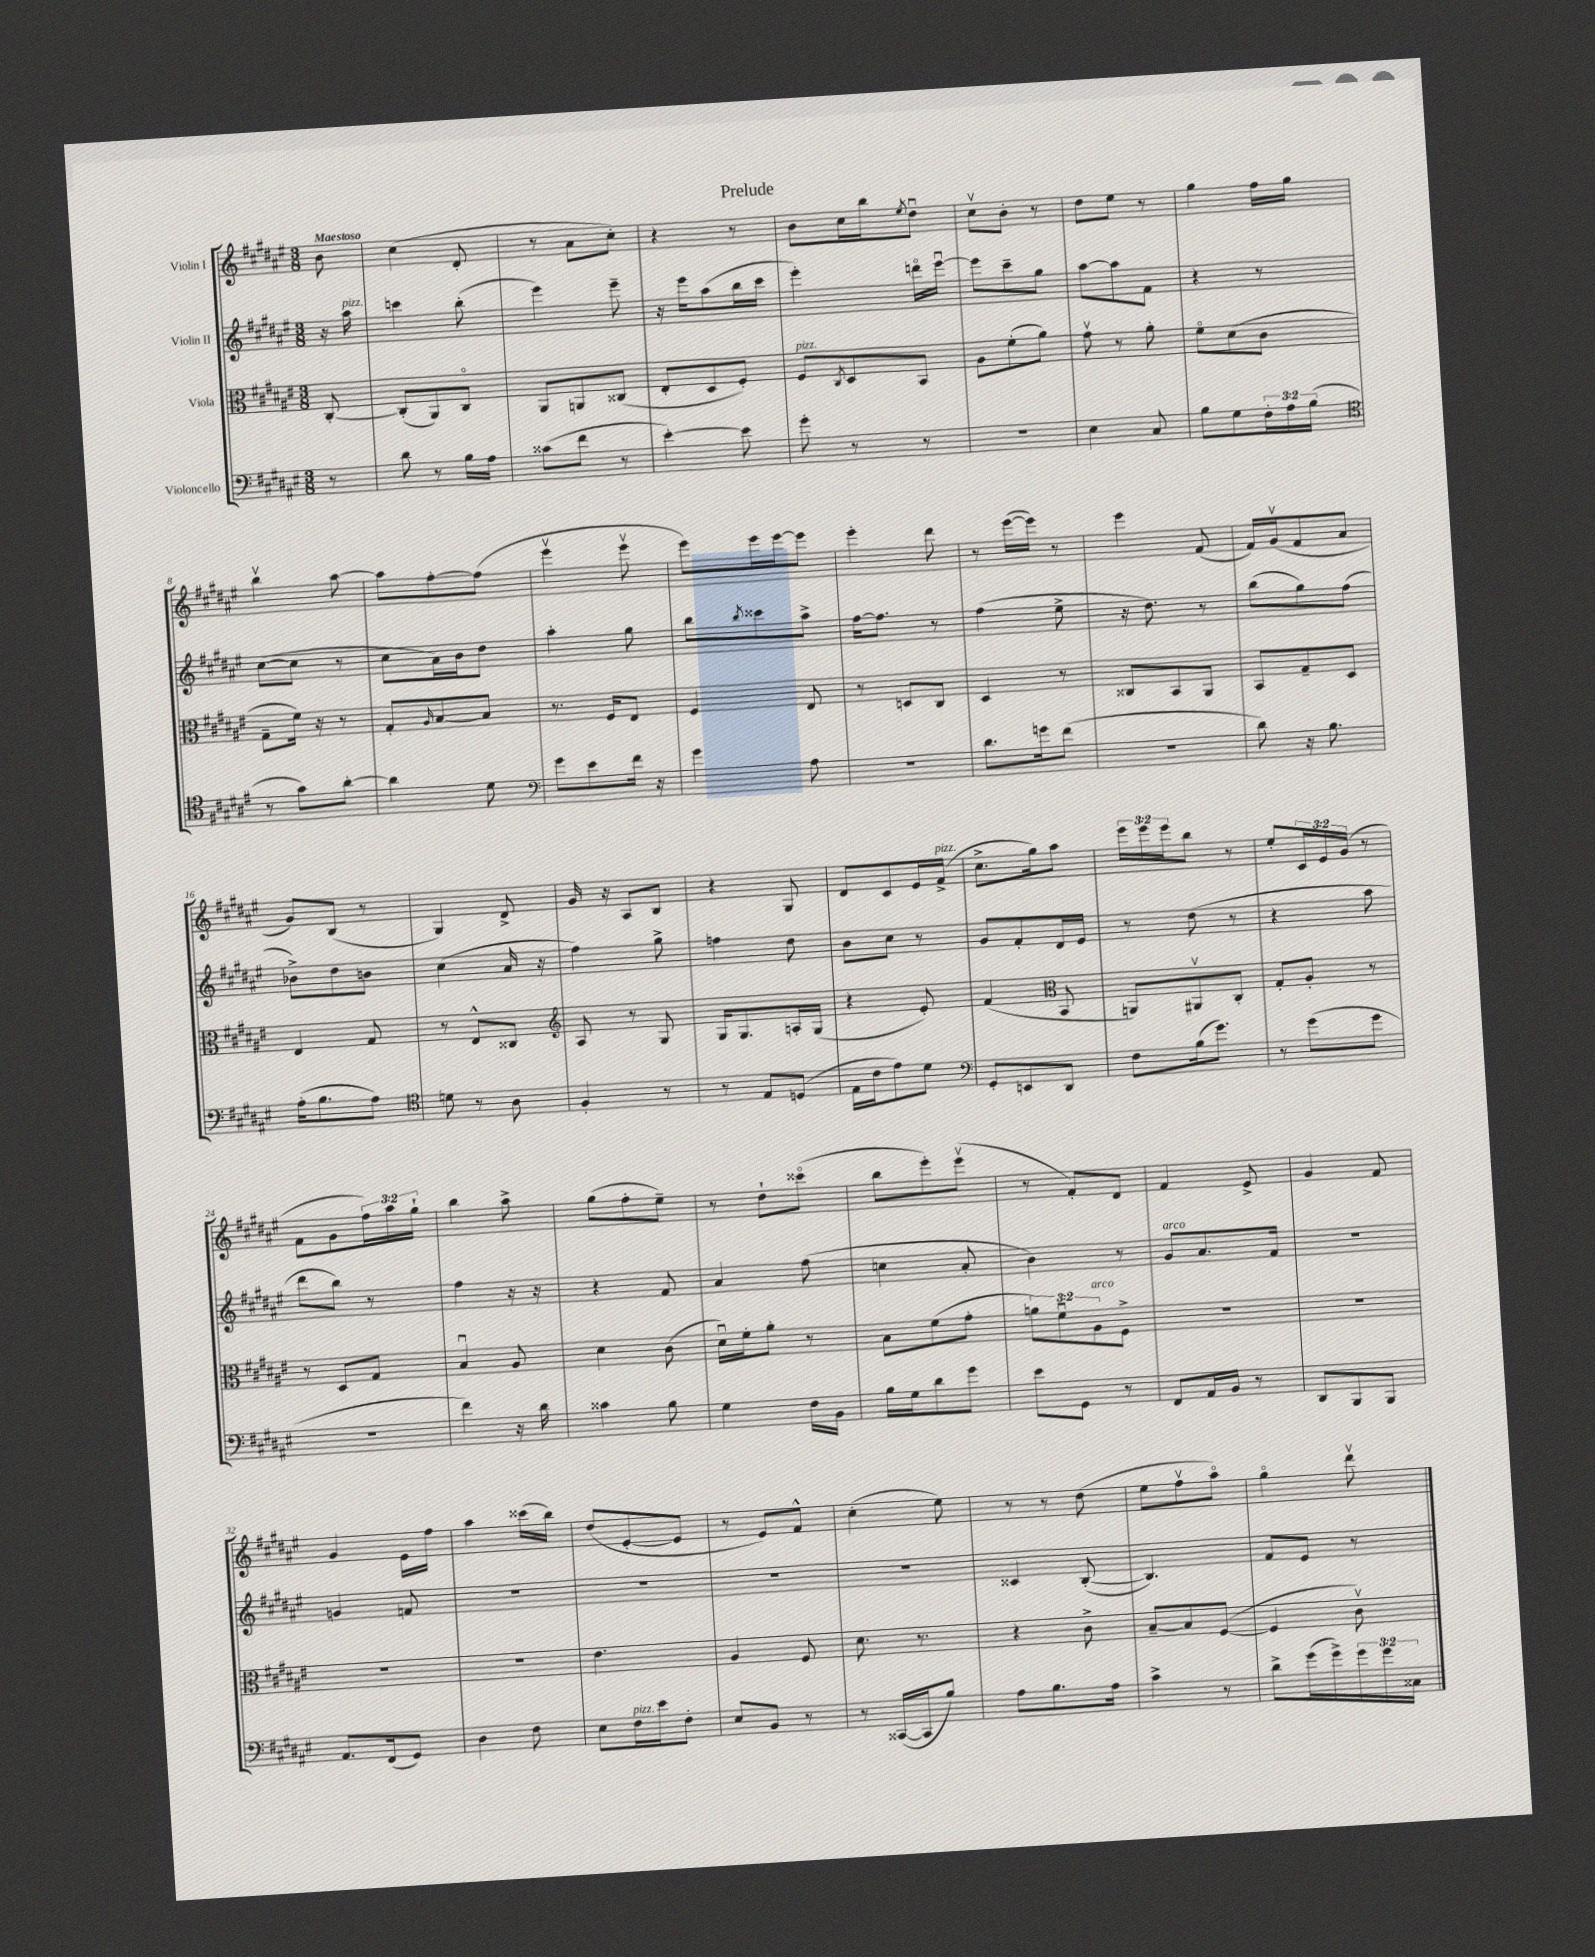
\header { title = "Prelude" }
<<
\new StaffGroup <<
\new Staff = "s0" \with { instrumentName = "Violin I" } {
    \clef treble \key fis \major \numericTimeSignature \time 3/8 \override Staff.TupletNumber.text = #tuplet-number::calc-fraction-text \partial 8 \tempo "Maestoso"
    b'8 |
    cis''4( dis'8-. |
    r8 ais'8 cis''8-.) |
    r4 r8 |
    b'8 cis''16 b''16 \acciaccatura { eis''8 } dis''8\downbow |
    cis''8\upbow b'8-. r8 |
    dis''8 eis''8 r8 |
    gis''4 fis''16 gis''16 |
    b''4\upbow ais''8~ |
    ais''8 fis''8~-. fis''8( |
    eis'''4\upbow eis'''8\upbow |
    eis'''8) eis'''16 eis'''16~ eis'''8 |
    eis'''4-. dis'''8 |
    r8 eis'''16~( eis'''16) r8 |
    eis'''4 fis'8( |
    fis'16) gis'16\upbow( fis'8 ais'8 |
    gis'8) b8( r8 |
    gis4) dis'8-> |
    gis'16 r16 ais8 b8 |
    r4 gis8 |
    dis'8 cis'8 eis'16 fis'16->^\markup { \italic "pizz." }( |
    cis''8.-> gis''16) ais''8 |
    \tuplet 3/2 { eis'''16 eis'''16 eis'''16 } b''8 r8 |
    eis''8-. \tuplet 3/2 { cis'16 eis'16 gis'16( } r8 |
    fis'8 gis'8 \tuplet 3/2 { fis''16) ais''16 gis''16-! } |
    b''4 ais''8-> |
    gis''8( fis''8-. eis''8--) |
    r8 dis''8-! cisis'''8\flageolet( |
    b''8 eis'''8-.) eis'''8\upbow( |
    r8 fis'8-.) dis'8 |
    fis'4 eis'8-> |
    gis'4 fis'8 |
    gis'4 eis'16 fis''16 |
    ais''4 cisis'''16( b''16) |
    dis''8( eis'8~-. eis'8 |
    r8 eis'8) fis'8-^ |
    cis''4-.( eis''8) |
    r8 r8 dis''8( |
    eis''8 fis''8\upbow ais''8\flageolet) |
    gis''4\flageolet dis'''8\upbow \bar "|." |
}
\new Staff = "s1" \with { instrumentName = "Violin II" } {
    \clef treble \key fis \major \numericTimeSignature \time 3/8 \partial 8
    r16 ais''16^\markup { \italic "pizz." } |
    c'''4 b''8-.( |
    eis'''4) eis'''8-- |
    r16 eis'''16 ais''8( b''16 cis'''16 |
    eis'''4-.) d'''16\flageolet eis'''16~\downbow |
    eis'''8 cis'''8-- gis''8 |
    ais''8~ ais''8 fis'8 |
    r4 r8 |
    cis''8~( cis''8 r8 |
    cis''8 ais'16) b'16 dis''8 |
    ais''4-. gis''8 |
    b''8 \acciaccatura { b''8 } cisis'''8 ais''8-> |
    fis''16~ fis''8. r8 |
    fis''4( eis''8-> |
    r16 dis''8.) r8 |
    b''8( gis''8) fis''8( |
    bes'8->) dis''8 b'8 |
    cis''4( ais'16 r16 |
    fis''4) gis''8-> |
    f''4 dis''8 |
    b'8 cis''8 r8 |
    gis'8 fis'8-. dis'16 eis'16 |
    r8 dis''8( r8 |
    r4 ais''8 |
    dis'''8 b''8) r8 |
    fis''4 r16 r16 |
    r4 fis'8 |
    ais'4 fis''8( |
    c''4 ais'8-. |
    b'4) r8 |
    gis'8^\markup { \italic "arco" } ais'8. fis'16 |
    R4. |
    g'4 f'8 |
    R4. |
    R4. |
    R4. |
    R4. |
    cisis'4 b8~-.( |
    b4.) |
    fis'8 eis'8 r8 \bar "|." |
}
\new Staff = "s2" \with { instrumentName = "Viola" } {
    \clef alto \key fis \major \numericTimeSignature \time 3/8 \override Staff.TupletNumber.text = #tuplet-number::calc-fraction-text \partial 8
    cis8~-. |
    cis8-.( ais,8) cis8\flageolet |
    ais,8 a,8 cisis8( |
    eis8-. dis8 fis8-.) |
    fis8^\markup { \italic "pizz." } \acciaccatura { cis8 } dis8 b,8 |
    ais8 fis'8-.( ais'8) |
    gis'8\upbow r8 ais'8-. |
    fis'8\flageolet dis'8( cis'8 |
    gis8-- fis'16) r16 r8 |
    gis8-. \grace { ais16 } b8~ b8 |
    r8. fis16 eis8 |
    fis4 eis8 |
    r8 d8 cis8 |
    dis4 r8 |
    cisis8 b,8 ais,8 |
    b,8 gis8-- dis8 |
    eis4 gis8 |
    r8 eis8-^ cisis8 |
    \clef treble ais8 r8 gis8 |
    gis16 gis8. a16-. gis16( |
    r4 eis'8-.) |
    fis'4( \clef alto b,8 |
    a,8) ais,8\upbow cis8-. |
    gis8-. ais8-. r8 |
    r8 dis8 gis8 |
    b4\downbow ais8 |
    dis'4 cis'8( |
    dis'16\downbow) fis'16-. ais'8-. r8 |
    b8 fis'8( gis'8-. |
    \tuplet 3/2 { a'8) fis'8\downbow ais8^\markup { \italic "arco" } } fis8-> |
    R4. |
    R4. |
    R4. |
    R4. |
    eis'4. |
    ais4 fis8 |
    dis'8. r8. |
    r4 cis'8-> |
    b8~-- b8 fis8~( |
    fis4 cis'8\upbow) \bar "|." |
}
\new Staff = "s3" \with { instrumentName = "Violoncello" } {
    \clef bass \key fis \major \numericTimeSignature \time 3/8 \override Staff.TupletNumber.text = #tuplet-number::calc-fraction-text \partial 8
    r8 |
    dis'8 r8 b16 ais16 |
    cisis'8( fis'8 r8 |
    eis'4~-.) eis'8 |
    gis'8-. r8 r8 |
    R4. |
    eis4 cis8 |
    b8 gis8 \tuplet 3/2 { fis16-. ais16 b16( } |
    \clef tenor r8 gis'8) ais'8~-. |
    ais'4 dis'8 |
    \clef bass gis'8 eis'8 fis'16 r16 |
    gis'4 ais8 |
    R4. |
    dis'8. g'16 fis'8( |
    R4. |
    dis'8) r16 b8. |
    ais16-.( b8. ais8) |
    \clef tenor d'8 r8 ais8 |
    fis4-. r8 |
    r8 eis8 d8( |
    eis16 cis'16 eis'8) dis'8 |
    \clef bass gis,8-. e,8 dis,8 |
    fis8 b16( gis'8.) |
    r8 gis'8( gis'8 |
    R4. |
    fis'4) r16 dis'16 |
    cisis'4 b8 |
    gis4 fis16 b,16 |
    b16 gis16 dis'8 gis'8 |
    eis'8 gis,8 r8 |
    fis,8 ais,16 b,16 r8 |
    dis,8 b,,8 b,,8 |
    ais,8. fis,16( gis,8) |
    dis4 fis8 |
    eis8 fis16^\markup { \italic "pizz." } eis'16 fis8-. |
    eis8 b,8 r8 |
    r8 cisis,16~( cisis,16 b8) |
    ais8 b8. ais16 |
    cis'4-> r8 |
    dis'8-> gis'16( gis'16->) \tuplet 3/2 { gis'16 gis'16 cisis16 } \bar "|." |
}
>>
>>
